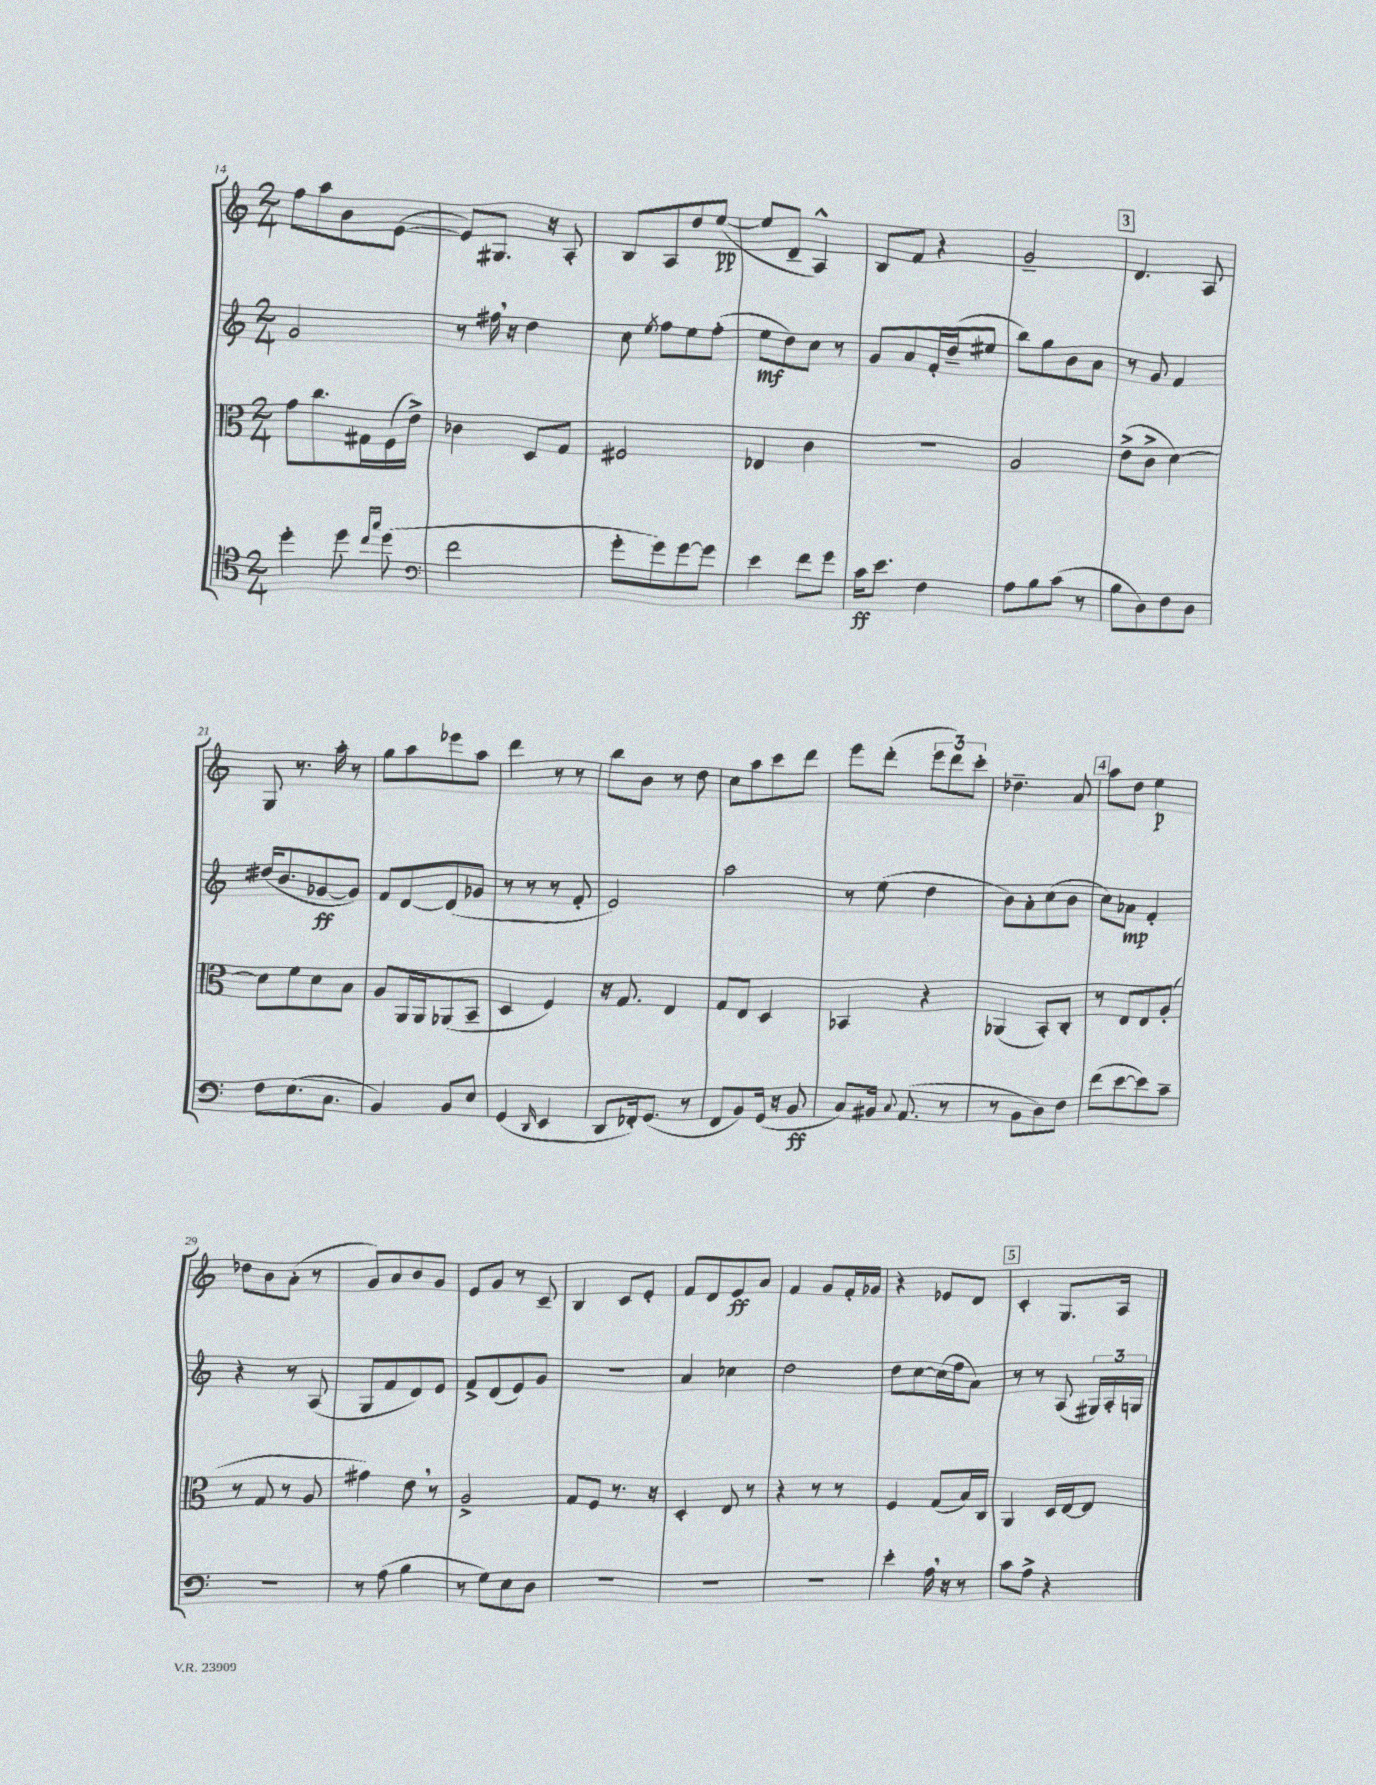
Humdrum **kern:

**kern	**kern	**kern	**kern
*staff4	*staff3	*staff2	*staff1
*clefC4	*clefC3	*clefG2	*clefG2
*k[]	*k[]	*k[]	*k[]
*M2/4	*M2/4	*M2/4	*M2/4
4dd'	8g	2g	8ff
.	8.cc	.	8aa
8dd	.	.	8b
.	16G#	.	.
16qqcc	.	.	.
16qqgg	.	.	.
(8dd	(16F	.	([8e
.	16e^)	.	.
=	=	=	=
*clefF4	*	*	*
2f	4c-	8r	8e])
.	.	16ff#	8.G#
.	.	16r	.
.	8D	4dd	.
.	.	.	16r
.	8G	.	8A'
=	=	=	=
8g'	2F#	8cc	8B
.	.	8qee	.
8g)	.	8ff	8A
[8g	.	8ee	8dd
8g]	.	(8ff'	([8ee
=	=	=	=
4e	4E-	8ee	8ee]
.	.	8dd)	8d~
8f	4c	8cc	4A^^)
8g	.	8r	.
=	=	=	=
16c	2r	8g	8B
8.e	.	.	.
.	.	8a	8f
4F	.	16f'	4r
.	.	(16dd~	.
.	.	8ee#	.
=	=	=	=
8A	2A	8bb)	2g~
8B	.	8gg	.
(8c	.	8b	.
8r	.	8a	.
=	=	=	=
8B	(8e^	8r	4.d
8D)	8c^	8g	.
8F	[4d)	4f	.
8D	.	.	8A
=	=	=	=
8F	8d]	(16dd#	8G
.	.	8.b	.
(8.E	8f	.	8.r
.	8d	[8g-	.
8.C	.	.	16aa'
.	8B	8g-])	8r
=	=	=	=
4BB)	8A	8f	8gg
.	16AA	[8d	8aa
.	16AA	.	.
8BB	(8AA-	(8d]	8eee-
8E	8BB~	8g-	8aa
=	=	=	=
(4GG	4D	8r	4ddd
.	.	8r	.
16qqDD	.	.	.
4EE	4F)	8r	8r
.	.	8f'	8r
=	=	=	=
8DD	16r	2e)	8bb
.	8.G	.	.
16FF-')	.	.	8b
(8.GG	.	.	.
.	4E	.	8r
8r	.	.	8dd
=	=	=	=
8FF	8G	2aa	8cc
8BB)	8E	.	8aa
(16GG	4D	.	8ccc
16r	.	.	.
8BB	.	.	8ddd
=	=	=	=
8C)	4BB-	8r	8eee
16BB#	.	(8ee	(8ddd'
8qqC	.	.	.
(8.AA	.	.	.
.	4r	4dd	12eee
.	.	.	12ddd)
8r	.	.	.
.	.	.	12ccc'
=	=	=	=
8r	(4AA-	8b)	4.dd-~
8BB	.	8a'	.
8D)	8BB')	(8cc	.
8F	8C'	8b	8a
=	=	=	=
(8f	8r	8cc)	8aa
[8e	8E	8a-	8dd
8e])	8E	4f'	4ee
8c~	(8A'	.	.
=	=	=	=
2r	8r	4r	8dd-
.	8G	.	8b
.	8r	8r	(8a'
.	8A	(8A	8r
=	=	=	=
8r	4g#)	8G	8g)
(8A	.	8f	8a
4B	8e	8d)	8b
.	8r	8e	8g
=	=	=	=
8r	2A^	8f^	8e
8G)	.	(8d	8g
8E	.	8e)	8r
8D	.	8g	8c~
=	=	=	=
2r	8G	2r	4B
.	8F	.	.
.	8.r	.	8c
.	.	.	8e'
.	16r	.	.
=	=	=	=
2r	4D'	4a	8f
.	.	.	8d
.	8E	4cc-	8e
.	8r	.	8a
=	=	=	=
2r	4r	2dd	4f
.	8r	.	8g
.	8r	.	16f'
.	.	.	16g-
=	=	=	=
4e'	4F	8dd	4r
.	.	[8cc	.
16A	(8G	(16cc]	8e-
16r	.	16ff	.
8r	16B)	8a)	8d
.	16C	.	.
=	=	=	=
8c	4AA	8r	4c'
8A^	.	8r	.
4r	16D	(8A	8.G
.	[16E	.	.
.	8E]	24G#)	.
.	.	24A'	.
.	.	.	16A
.	.	24G	.
==	==	==	==
*-	*-	*-	*-
